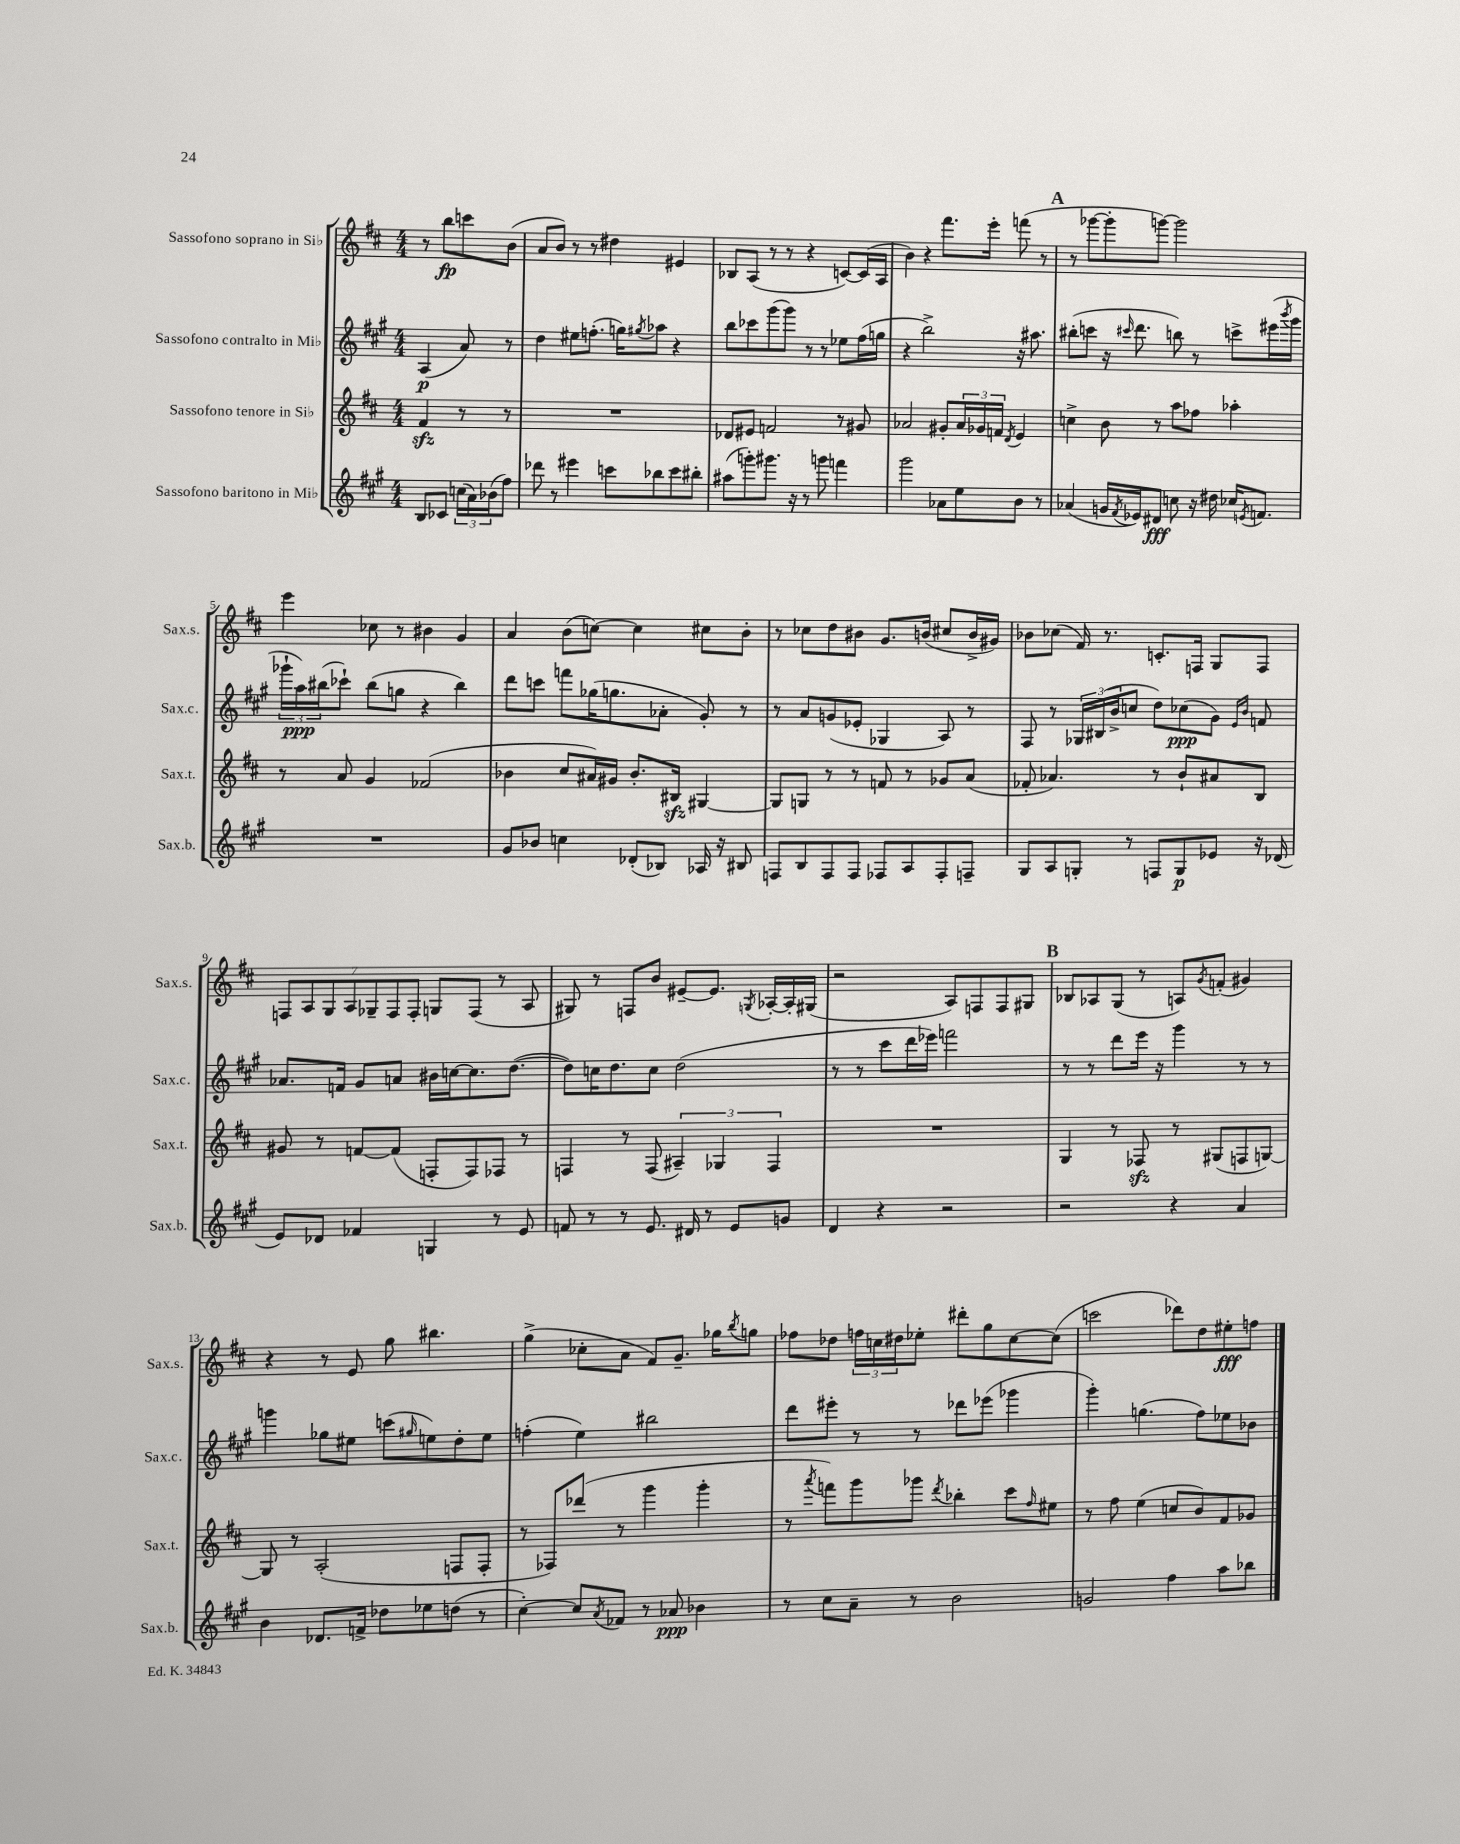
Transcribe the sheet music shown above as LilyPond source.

<<
\new StaffGroup <<
\new Staff = "s0" \with { instrumentName = "Sassofono soprano in Sib" shortInstrumentName = "Sax.s." } {
    \clef treble \key d \major \numericTimeSignature \time 4/4 \partial 2
    r8 b''8\fp c'''8 b'8( |
    a'8 b'8) r8 r8 dis''4 eis'4 |
    bes8 a8( r8 r8 r4 c'8~) c'16( a16 |
    b'4) r4 fis'''8. e'''16-. f'''8( r8 |
    \mark \markup { \bold "A" } r8 ges'''8~ ges'''8-. g'''8~) g'''2 |
    e'''4 ces''8 r8 bis'4 g'4 |
    a'4 b'8( c''8~) c''4 cis''8 b'8-. |
    r8 ces''8 d''8 bis'8 g'8. b'16( cis''8 b'16-> gis'16) |
    bes'8 ces''8( fis'16) r8. c'8.-. f16 g8 f8 |
    \tuplet 7/4 { f8 a8 g8 a8 ges8-- f8 f8-. } g8 f8( r8 a8 |
    gis8) r8 f8 b'8 eis'8~-- eis'8. \acciaccatura { g8 } aes16~-. aes16-. gis16( |
    r2 a8) f8 f8 gis8 |
    \mark \markup { \bold "B" } bes8 aes8 g8( r8 a8) \acciaccatura { g'8 } f'8-.( gis'4) |
    r4 r8 e'8 g''8 bis''4. |
    g''4->( ces''8-. a'8 fis'8) g'8.-- ges''16 \acciaccatura { b''8 } g''8 |
    fes''8 des''8 \tuplet 3/2 { f''16 c''16 dis''16 } ees''8-. dis'''8-. g''8 c''8~ c''8( |
    c'''2 des'''8) d''8 eis''8-.\fff f''8 \bar "|." |
}
\new Staff = "s1" \with { instrumentName = "Sassofono contralto in Mib" shortInstrumentName = "Sax.c." } {
    \clef treble \key a \major \numericTimeSignature \time 4/4 \partial 2
    a4\p( a'8) r8 |
    d''4 eis''8 f''8.-.( g''16) \acciaccatura { gis''8 } aes''8 r4 |
    b''8 ces'''8 gis'''8( gis'''8) r8 r8 ees''8 fis''16( g''16 |
    r4 b''2->) r16 ais''8. |
    \mark \markup { \bold "A" } bis''8-.( c'''8 r16 \grace { cis'''16 } d'''8. b''8) r8 c'''8-> eis'''16( \acciaccatura { b'''8 } gis'''16 |
    \tuplet 3/2 { ges'''16-! a''16\ppp) bis''16( } ces'''8-!) bis''8( g''8 r4 bis''4) |
    d'''8 c'''8 f'''8 ges''16( g''8. aes'8-. gis'8-.) r8 |
    r8 a'8 g'8( ees'8-. ges4 a8) r8 |
    fis8 r8 \tuplet 3/2 { ges16 bis16( b'16-> } c''8 d''8) ces''8\ppp( gis'8) \grace { e'16 b'16 } f'8 |
    aes'8. f'16 gis'8 a'8 bis'16 c''16~ c''8. d''8.~( |
    d''8) c''16 d''8. c''8 d''2( |
    r8 r8 cis'''8 d'''16 ees'''16) f'''2 |
    \mark \markup { \bold "B" } r8 r8 d'''8 e'''16 r16 gis'''4 r8 r8 |
    g'''4 ges''8 eis''8 c'''8( \grace { gis''16 } e''8) d''8-. e''8 |
    f''4-.( e''4) bis''2 |
    d'''8 eis'''8-. r8 r8 des'''8 ees'''8( ges'''4 |
    gis'''4-.) g''4.( fis''8) ees''8 bes'8 \bar "|." |
}
\new Staff = "s2" \with { instrumentName = "Sassofono tenore in Sib" shortInstrumentName = "Sax.t." } {
    \clef treble \key d \major \numericTimeSignature \time 4/4 \partial 2
    fis'4\sfz r8 r8 |
    R1 |
    des'8 eis'8 f'2 r8 gis'8 |
    aes'2 gis'8-. \tuplet 3/2 { aes'16 ges'16 f'16 } \acciaccatura { d'8 } e'4 |
    \mark \markup { \bold "A" } c''4-> b'8 r8 a''8 fes''8 aes''4-. |
    r8 a'8 g'4 fes'2( |
    bes'4 cis''8 ais'16) gis'16 bes'8.-. bis16\sfz gis4~ |
    gis8 g8 r8 r8 f'8 r8 ges'8 a'8( |
    fes'8-. aes'4.) r8 b'8-! ais'8 b8 |
    gis'8 r8 f'8~ f'8( f8-. f8) fes8 r8 |
    f4 r8 f8( \tuplet 3/2 { ais4--) ges4 f4 } |
    R1 |
    \mark \markup { \bold "B" } g4 r8 fes8\sfz r8 gis8( f8 g8~) |
    g8 r8 a2-.( f8 f8-. |
    r8 fes8) des'''8( r8 g'''4 g'''4-. |
    r8 \acciaccatura { a'''8 } f'''8) g'''8 ges'''8 \acciaccatura { d'''8 } bes''4-. cis'''8 \grace { fis''16 } eis''8 |
    r8 fis''8 e''4( c''8 b'8) fis'8 ges'8 \bar "|." |
}
\new Staff = "s3" \with { instrumentName = "Sassofono baritono in Mib" shortInstrumentName = "Sax.b." } {
    \clef treble \key a \major \numericTimeSignature \time 4/4 \partial 2
    b8 ces'8 \tuplet 3/2 { c''16( a'16) bes'16( } fis''8) |
    des'''8 r8 eis'''4 c'''8 bes''8 c'''8 bis''8-. |
    ais''8( g'''8-.) gis'''8. r16 r8 g'''8 f'''4 |
    gis'''2 aes'8 e''8 b'8 r8 |
    \mark \markup { \bold "A" } aes'4( g'16 \acciaccatura { fis'8 } ees'16) dis'8\fff c''8 r16 dis''16 ces''16 \acciaccatura { e'8 } f'8. |
    R1 |
    gis'8 bes'8 c''4 des'8-.( bes8) aes16 r16 bis8 |
    f8 b8 f8 f8 fes8 a8 fes8-. f8-- |
    gis8 a8 g8-. r8 f8 g8\p ees'8 r16 des'16( |
    e'8) des'8 fes'4 g4 r8 e'8 |
    f'8 r8 r8 e'8. dis'16 r8 e'8 g'8 |
    d'4 r4 r2 |
    \mark \markup { \bold "B" } r2 r4 a'4 |
    b'4 des'8. f'16-> des''8 ees''8 d''8( r8 |
    cis''4~-.) cis''8 \acciaccatura { a'8 } fes'8 r8 aes'8\ppp bes'4 |
    r8 cis''8 a'8-- r8 b'2 |
    g'2 fis''4 a''8 bes''8 \bar "|." |
}
>>
>>
